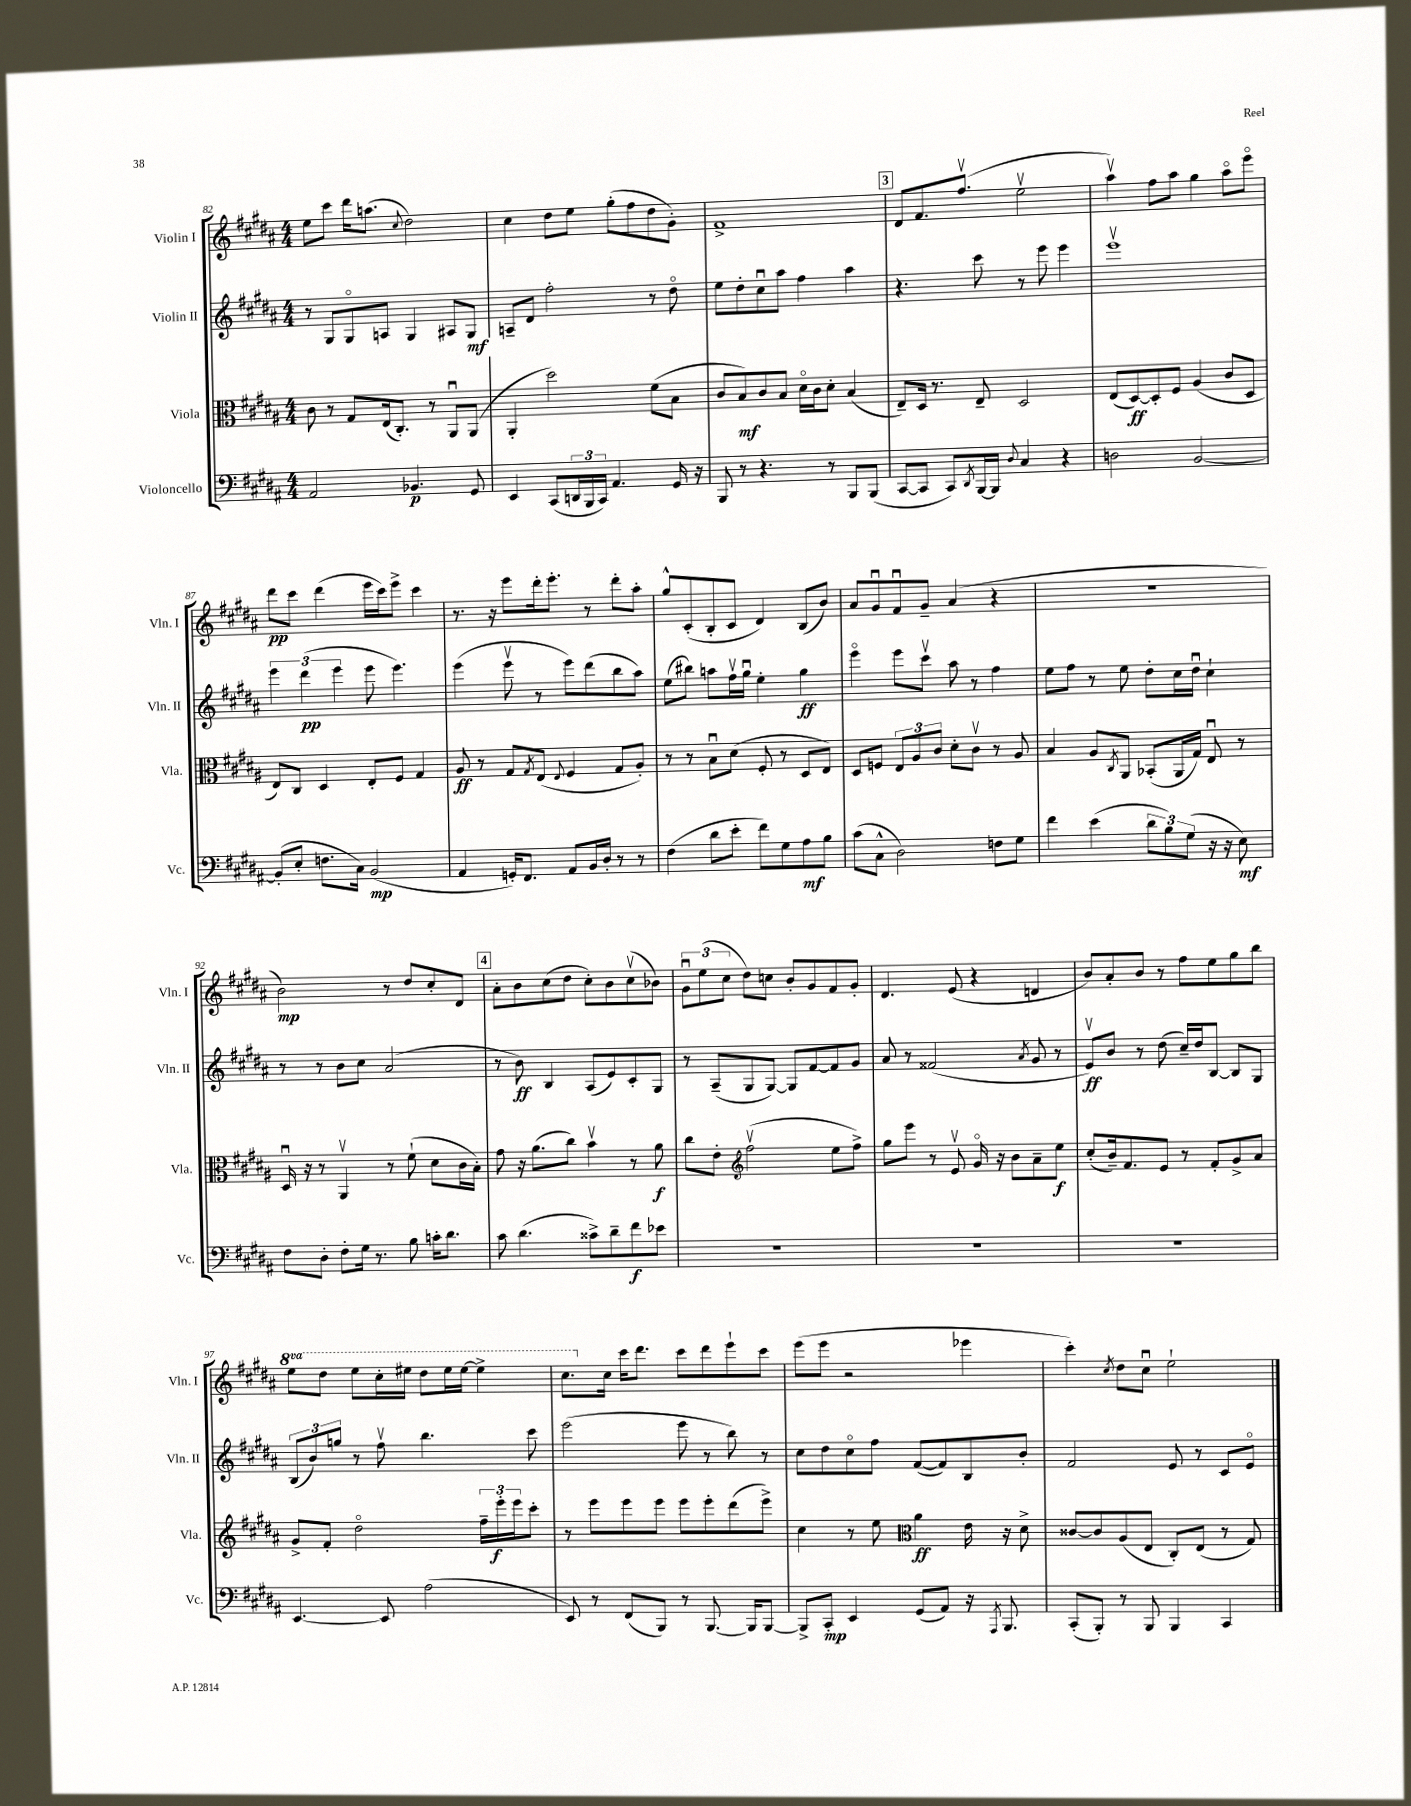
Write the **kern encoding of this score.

**kern	**dynam	**kern	**dynam	**kern	**dynam	**kern	**dynam
*part4	*part4	*part3	*part3	*part2	*part2	*part1	*part1
*staff4	*staff4	*staff3	*staff3	*staff2	*staff2	*staff1	*staff1
*I"Violoncello	*	*I"Viola	*	*I"Violin II	*	*I"Violin I	*
*I'Vc.	*	*I'Vla.	*	*I'Vln. II	*	*I'Vln. I	*
*clefF4	*	*clefC3	*	*clefG2	*	*clefG2	*
*k[f#c#g#d#a#]	*	*k[f#c#g#d#a#]	*	*k[f#c#g#d#a#]	*	*k[f#c#g#d#a#]	*
*M4/4	*	*M4/4	*	*M4/4	*	*M4/4	*
=82	=82	=82	=82	=82	=82	=82	=82
2AA#/	.	8c#\	.	8r	.	8ee\L	.
.	.	8r	.	8G#/L	.	8ccc#\J	.
.	.	8G#/L	.	8G#/	.	16ddd#\KL	.
.	.	.	.	.	.	(8.aan\J	.
.	.	(16E/k	.	8An/J	.	.	.
.	.	8.C#'/J)	.	.	.	.	.
.	.	.	.	.	.	8qqcc#/	.
4.BB-X/	p	.	.	4G#/	.	2dd#\)	.
.	.	8r	.	.	.	.	.
.	.	8AA#u/L	.	8A#X/L	.	.	.
8GG#/	.	(8AA#/J	.	8G#/J	mf	.	.
=83	=83	=83	=83	=83	=83	=83	=83
4EE/	.	4AA#'/	.	8An~/L	.	4cc#\	.
.	.	.	.	8d#/J	.	.	.
(8CC#/L	.	2dd#\)	.	2ff#'\	.	8dd#\L	.
24DDn/L	.	.	.	.	.	8ee\J	.
24BBB/	.	.	.	.	.	.	.
24CC#/JJ)	.	.	.	.	.	.	.
4.AA#/	.	.	.	.	.	(8gg#'\L	.
.	.	.	.	.	.	8ff#\	.
.	.	(8f#\L	.	8r	.	8dd#\	.
16GG#/	.	8B\J	.	8dd#\	.	8g#'\J)	.
16r	.	.	.	.	.	.	.
=84	=84	=84	=84	=84	=84	=84	=84
8BBB/	.	8c#/L	.	8ee\L	.	1f#^	.
8r	.	8B/)	mf	8dd#'\	.	.	.
4.r	.	8c#/	.	8cc#u\	.	.	.
.	.	8B/J	.	8aa#\J	.	.	.
.	.	16d#\LL	.	4ff#\	.	.	.
.	.	16c#\J	.	.	.	.	.
8r	.	8d#'\J	.	.	.	.	.
8BBB/L	.	(4B/	.	4aa#\	.	.	.
(8BBB/J	.	.	.	.	.	.	.
!!LO:REH:place=s1:t=3
=85	=85	=85	=85	=85	=85	=85	=85
[8CC#/L	.	8E~/L)	.	4.r	.	8d#/L	.
8CC#/J]	.	16D#/Jk	.	.	.	8.f#/	.
.	.	8.r	.	.	.	.	.
8CC#/L)	.	.	.	.	.	.	.
.	.	.	.	.	.	(8.ff#v/J	.
8qDD#/	.	.	.	.	.	.	.
[16BBB/L	.	8E~/	.	8ccc#\	.	.	.
16BBB/JJ]	.	.	.	.	.	.	.
8qqD#/	.	.	.	.	.	.	.
4C#/	.	2D#/	.	8r	.	2eev\	.
.	.	.	.	8eee\	.	.	.
4r	.	.	.	4eee\	.	.	.
=86	=86	=86	=86	=86	=86	=86	=86
2Dn\	.	(8E/L	.	1eeev	.	4aa#v\)	.
.	.	[8D#/)	ff	.	.	.	.
.	.	8D#'/]	.	.	.	8ff#\L	.
.	.	8F#/J	.	.	.	8aa#\J	.
[2BB/	.	(4A#/	.	.	.	4gg#\	.
.	.	8c#/L	.	.	.	8aa#\L	.
.	.	8D#/J	.	.	.	8eee\J	.
!!LO:LB:g=z
=87	=87	=87	=87	=87	=87	=87	=87
(8BB'/L]	.	8E/L)	.	6eee\	.	8ddd#\L	pp
8E'/J	.	8C#/J	.	.	.	8ccc#\J	.
.	.	.	.	(6ddd#\	pp	.	.
8.Fn\L	.	4D#/	.	.	.	(4ddd#\	.
.	.	.	.	6eee\	.	.	.
16C#\Jk)	.	.	.	.	.	.	.
(2BB/	mp	8E'/L	.	8eee\	.	16eee\LL	.
.	.	.	.	.	.	16ccc#\J)	.
.	.	8F#/J	.	4.eee\)	.	8eee^\J	.
.	.	4G#/	.	.	.	4ccc#\	.
=88	=88	=88	=88	=88	=88	=88	=88
4AA#/	.	8A#/	ff	(4eee\	.	8.r	.
.	.	8r	.	.	.	.	.
.	.	.	.	.	.	16r	.
16GGn'/KL)	.	8G#/L	.	8eeev\	.	8eee\L	.
8.FF#/J	.	.	.	.	.	.	.
.	.	8qG#/	.	.	.	.	.
.	.	(8E/J	.	8r	.	16ddd#'\k	.
.	.	.	.	.	.	8.eee'\J	.
.	.	8qqE/	.	.	.	.	.
8AA#/L	.	4F#/	.	8eee\L)	.	.	.
16BB/L	.	.	.	(8ddd#\	.	8r	.
16D#'/JJ	.	.	.	.	.	.	.
8r	.	8G#/L	.	8bb\	.	8ddd#'\L	.
8r	.	8A#'/J)	.	8aa#\J)	.	8aa#'\J	.
=89	=89	=89	=89	=89	=89	=89	=89
(4F#\	.	8r	.	(8ee\L	.	8gg#^^/L	.
.	.	8r	.	8bb#X\J)	.	(8c#'/	.
8d#\L	.	8Bu\L	.	8aan\L	.	8B'/	.
8e'\J	.	(8d#\J	.	16ff#v\L	.	8c#/J	.
.	.	.	.	16gg#u\JJ	.	.	.
8f#\L)	.	8F#'/	.	4ee'\	.	4d#/)	.
8G#\	.	8r	.	.	.	.	.
8A#\	mf	8D#/L	.	4gg#\	ff	(8B/L	.
8B\J	.	8E/J)	.	.	.	8b/J)	.
=90	=90	=90	=90	=90	=90	=90	=90
(8c#\L	.	8D#/L	.	4eee\	.	8a#/L	.
8C#^^\J	.	8Fn/J	.	.	.	8g#u/	.
2D#\)	.	12E/L	.	8eee\L	.	8f#u/	.
.	.	12A#/	.	.	.	.	.
.	.	.	.	8ccc#v\J	.	8g#~/J	.
.	.	12c#/J	.	.	.	.	.
.	.	8d#'\L	.	8aa#\	.	(4a#/	.
.	.	8c#v\J	.	8r	.	.	.
8Fn\L	.	8r	.	4ff#\	.	4r	.
8G#\J	.	8A#/	.	.	.	.	.
=91	=91	=91	=91	=91	=91	=91	=91
4f#\	.	4B/	.	8ee\L	.	1r	.
.	.	.	.	8ff#\J	.	.	.
(4e\	.	8A#/L	.	8r	.	.	.
.	.	8qC#/	.	.	.	.	.
.	.	8AA#/J	.	8ee\	.	.	.
12d#\L	.	(8BB-X'/L	.	8dd#'\L	.	.	.
12B\)	.	.	.	.	.	.	.
.	.	16AA#/L	.	16cc#\L	.	.	.
(12G#\J	.	.	.	.	.	.	.
.	.	16G#/JJ)	.	16dd#u\JJ	.	.	.
16r	.	8Eu/	.	4cc#`\	.	.	.
16r	.	.	.	.	.	.	.
8E\)	mf	8r	.	.	.	.	.
!!LO:LB:g=z
=92	=92	=92	=92	=92	=92	=92	=92
8F#\L	.	16D#u/	.	8r	.	2b\)	mp
.	.	16r	.	.	.	.	.
8D#'\J	.	8r	.	8r	.	.	.
8F#'\L	.	4AA#v/	.	8b\L	.	.	.
16G#\Jk	.	.	.	8cc#\J	.	.	.
8.r	.	.	.	.	.	.	.
.	.	8r	.	(2a#/	.	8r	.
8B\	.	(8f#`\	.	.	.	8dd#/L	.
16cn'\KL	.	8d#\L	.	.	.	8cc#'/	.
8.d#\J	.	.	.	.	.	.	.
.	.	16c#\L	.	.	.	8d#/J	.
.	.	16B'\JJ)	.	.	.	.	.
!!LO:REH:place=s1:t=4
=93	=93	=93	=93	=93	=93	=93	=93
8c#\	.	8g#\	.	8r	.	8a#'\L	.
(4.d#\	.	16r	.	8b\)	ff	8b\	.
.	.	(8.a#\L	.	.	.	.	.
.	.	.	.	4B/	.	(8cc#\	.
.	.	8cc#\J)	.	.	.	8dd#\J	.
8c##X^\L)	.	4bv\	.	(8A#/L	.	8cc#'\L)	.
8d#~\	.	.	.	8e/)	.	8b\	.
8f#\	f	8r	.	8c#'/	.	(8cc#v\	.
8e-X\J	.	8a#\	f	8G#/J	.	8b-X\J)	.
=94	=94	=94	=94	=94	=94	=94	=94
1r	.	8cc#\L	.	8r	.	12g#u\L	.
.	.	.	.	.	.	(12ee\	.
.	.	8e'\J	.	(8A#~/L	.	.	.
.	.	.	.	.	.	12cc#\J	.
*	*	*clefG2	*	*	*	*	*
.	.	(2ff#v\	.	8G#/	.	8dd#\L)	.
.	.	.	.	[8G#/J)	.	8ccn\J	.
.	.	.	.	8G#/L]	.	8b'/L	.
.	.	.	.	[8f#/	.	8g#/	.
.	.	8ee\L	.	8f#/]	.	8f#/	.
.	.	8ff#^\J)	.	8g#/J	.	8g#'/J	.
=95	=95	=95	=95	=95	=95	=95	=95
1r	.	8gg#\L	.	8a#/	.	4.d#/	.
.	.	8eee\J	.	8r	.	.	.
.	.	8r	.	(2f##X/	.	.	.
.	.	8ev/	.	.	.	(8e/	.
.	.	16g#/	.	.	.	4r	.
.	.	16r	.	.	.	.	.
.	.	8b\L	.	.	.	.	.
.	.	.	.	8qa#/	.	.	.
.	.	8a#~\	.	8g#/	.	4dn/	.
.	.	8ee\J	f	8r	.	.	.
=96	=96	=96	=96	=96	=96	=96	=96
1r	.	(8cc#'/L	.	8ev/L)	ff	8b/L)	.
.	.	16b~/k)	.	8b/J	.	8a#'/	.
.	.	8.f#/	.	.	.	.	.
.	.	.	.	8r	.	8b/J	.
.	.	8e/J	.	(8dd#\	.	8r	.
.	.	8r	.	16cc#~/LL)	.	8ff#\L	.
.	.	.	.	16dd#/J	.	.	.
.	.	8f#'/L	.	[8B/J	.	8ee\	.
.	.	8g#^/	.	8B/L]	.	8gg#\	.
.	.	8a#/J	.	8G#/J	.	8bb\J	.
!!LO:LB:g=z
=97	=97	=97	=97	=97	=97	=97	=97
*	*	*	*	*	*	*8va	*
[4.EE/	.	8g#^/L	.	(12B/L	.	8eee\L	.
.	.	.	.	12b/)	.	.	.
.	.	8f#'/J	.	.	.	8ddd#\J	.
.	.	.	.	12ggn/J	.	.	.
.	.	2dd#\	.	8r	.	8eee\L	.
8EE/]	.	.	.	8ff#v\	.	16ccc#'\L	.
.	.	.	.	.	.	16eee#X\JJ	.
(2A#\	.	.	.	4.bb\	.	8ddd#\L	.
.	.	.	.	.	.	16eee#\L	.
.	.	.	.	.	.	[16eee#\JJ	.
.	.	24ff#~\LL	.	.	.	4eee#^\]	.
.	.	24eee'\	f	.	.	.	.
.	.	24eee\J	.	.	.	.	.
.	.	8ccc#'\J	.	8ccc#\	.	.	.
=98	=98	=98	=98	=98	=98	=98	=98
8EE/)	.	8r	.	(2eee\	.	8.ccc#\L	.
8r	.	8eee\L	.	.	.	.	.
*	*	*	*	*	*	*X8va	*
.	.	.	.	.	.	16cc#\Jk	.
(8FF#/L	.	8eee\	.	.	.	16ccc#\KL	.
.	.	.	.	.	.	8.ddd#\J	.
8BBB/J)	.	8eee\J	.	.	.	.	.
8r	.	8eee\L	.	8eee\	.	8ccc#\L	.
[8.BBB/	.	8eee'\	.	8r	.	8ddd#\	.
.	.	(8ddd#\	.	8bb\)	.	8eee`\	.
16BBB/KL]	.	.	.	.	.	.	.
[8BBB/J	.	8eee^\J)	.	8r	.	8ccc#\J	.
=99	=99	=99	=99	=99	=99	=99	=99
8BBB^/L]	.	4cc#\	.	8cc#\L	.	(8eee\L	.
8CC#'/J	mp	.	.	8dd#\	.	8eee\J	.
4EE/	.	8r	.	8cc#\	.	2r	.
.	.	8ee\	.	8ff#\J	.	.	.
*	*	*clefC3	*	*	*	*	*
(8GG#/L	.	4a#\	ff	([8f#/L	.	.	.
8AA#/J)	.	.	.	8f#/])	.	.	.
16r	.	16e\	.	8B/	.	4eee-X\	.
8qAAA#/	.	.	.	.	.	.	.
8.BBB/	.	16r	.	.	.	.	.
.	.	8d#^\	.	8b'/J	.	.	.
=100	=100	=100	=100	=100	=100	=100	=100
(8CC#'/L	.	[8c##X/L	.	2f#/	.	4ccc#'\)	.
8BBB'/J)	.	8c##/]	.	.	.	.	.
.	.	.	.	.	.	8qcc#/	.
8r	.	(8A#/	.	.	.	8dd#\L	.
8BBB/	.	8E/J	.	.	.	8cc#u\J	.
4BBB/	.	8C#'/L)	.	8e/	.	2ee`\	.
.	.	(8E/J	.	8r	.	.	.
4CC#/	.	8r	.	8c#/L	.	.	.
.	.	8G#/)	.	8e/J	.	.	.
==	==	==	==	==	==	==	==
*-	*-	*-	*-	*-	*-	*-	*-
